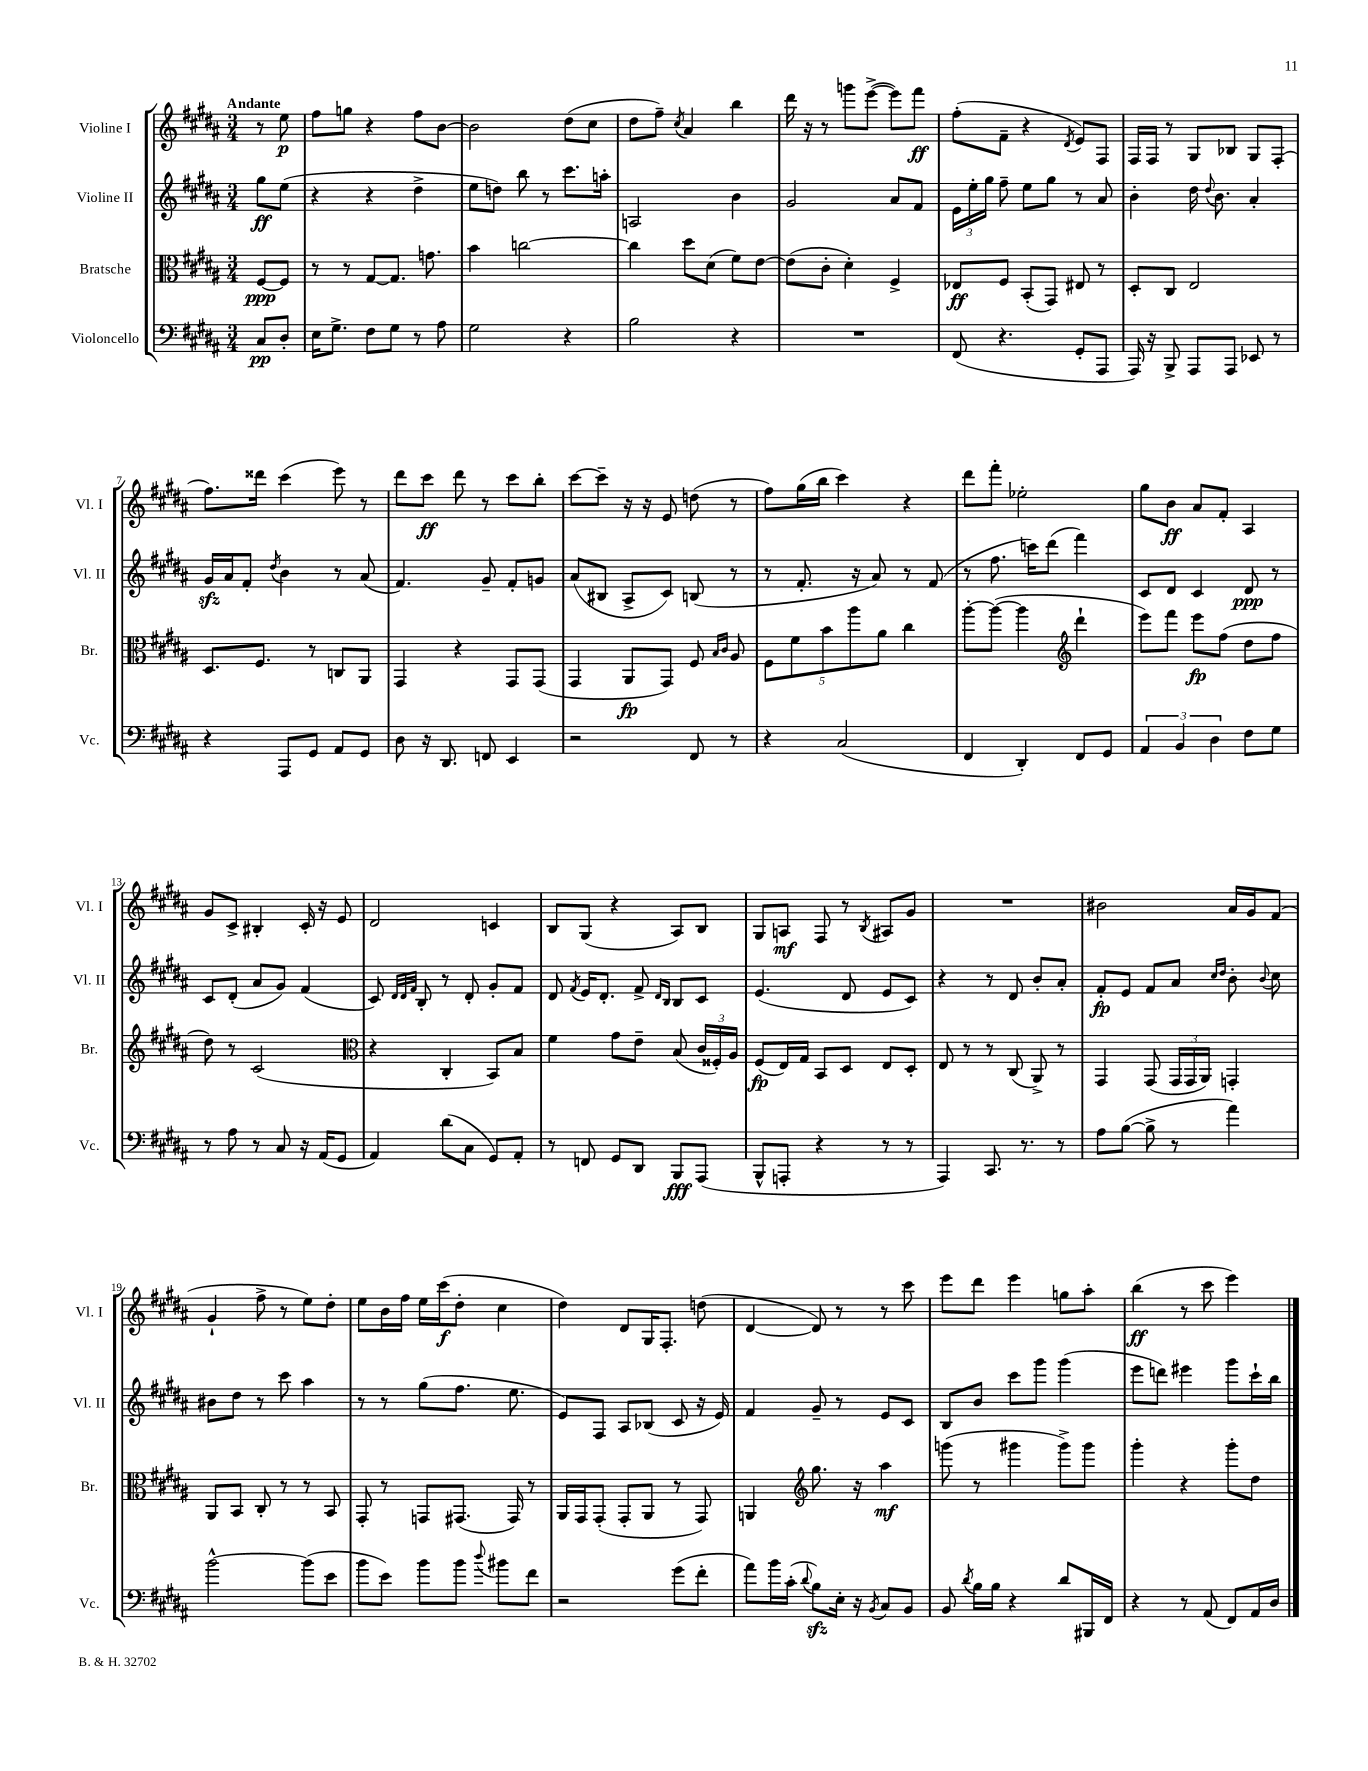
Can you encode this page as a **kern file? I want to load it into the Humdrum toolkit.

**kern	**kern	**kern	**kern
*staff4	*staff3	*staff2	*staff1
*clefF4	*clefC3	*clefG2	*clefG2
*k[f#c#g#d#a#]	*k[f#c#g#d#a#]	*k[f#c#g#d#a#]	*k[f#c#g#d#a#]
*M3/4	*M3/4	*M3/4	*M3/4
8C#/L	[8F#/L	8gg#\L	8r
8D#'/J	8F#/]J	(8ee\J	8ee\
=	=	=	=
16E\LK	8r	4r	8ff#\L
8.G#^\J	.	.	.
.	8r	.	8gg\J
8F#\L	[8G#/L	4r	4r
8G#\J	8.G#/]J	.	.
8r	.	4dd#^\	8ff#\L
.	8.g\	.	.
8A#\	.	.	[8b\J
=	=	=	=
2G#\	4b\	8ee\L	2b\]
.	.	8dd\J)	.
.	[2cc\	8bb\	.
.	.	8r	.
4r	.	8.ccc#\L	(8dd#\L
.	.	.	8cc#\J
.	.	16aa'\Jk	.
=	=	=	=
2B\	4cc\]	2A/	8dd#\L
.	.	.	8ff#~\J)
.	.	.	8qcc#/
.	8dd#\L	.	4a#/
.	(8d#\J	.	.
4r	8f#\L)	4b\	4bb\
.	[8e\J	.	.
=	=	=	=
2.r	(8e\]L	2g#/	16ddd#\
.	.	.	16r
.	8c#'\J	.	8r
.	4d#'\)	.	8ggg\L
.	.	.	([8eee^\J
.	4F#^/	8a#/L	8eee\]L)
.	.	8f#/J	8fff#\J
=	=	=	=
(8FF#/	8E-/L	24e\LL	(8ff#'\L
.	.	24ee'\	.
.	.	24gg#\JJ	.
4.r	8F#/J	8ff#~\	8f#~\J
.	(8BB'/L	8ee\L	4r
.	8GG#/J)	8gg#\J	.
.	.	.	8qd#/
8GG#'/L	8E#/	8r	8e/L)
8AAA#/J	8r	8a#/	8F#/J
=	=	=	=
16AAA#/)	8D#'/L	4b'\	16F#/LL
16r	.	.	16F#/JJ
8BBB^/	8C#/J	.	8r
8AAA#/L	2E/	16dd#\	8G#/L
.	.	8qqdd#/	.
.	.	8.b\	.
8AAA#/J	.	.	8B-/J
8EE-/	.	4a#'/	8G#/L
8r	.	.	(8F#'/J
=	=	=	=
4r	8.D#/L	16g#/LL	8.ff#\L)
.	.	16a#/J	.
.	.	8f#'/J	.
.	8.F#/J	.	16ddd##\Jk
.	.	8qdd#/	.
8AAA#/L	.	4b\	(4ccc#\
8GG#/J	8r	.	.
8AA#/L	8C/L	8r	8eee\)
8GG#/J	8AA#/J	(8a#/	8r
=	=	=	=
8D#\	4GG#/	4.f#/)	8ddd#\L
16r	.	.	8ccc#\J
8.DD#/	.	.	.
.	4r	.	8ddd#\
8FF/	.	8g#~/	8r
4EE/	8GG#/L	8f#'/L	8ccc#\L
.	(8GG#/J	8g/J	8bb'\J
=	=	=	=
2r	4GG#/	(8a#/L	[8ccc#\L
.	.	8B#/J	8ccc#~\]J
.	8AA#/L	8A#^/L	16r
.	.	.	16r
.	8GG#/J)	8c#/J)	8e/
8FF#/	8F#/	(8B/	(8dd\
.	16qqB/LL	.	.
.	16qqc#/JJ	.	.
8r	8A#/	8r	8r
=	=	=	=
4r	10F#\L	8r	8ff#\L)
.	10f#\	.	.
.	.	8.f#'/	(16gg#\L
.	.	.	16bb\JJ
.	10b\	.	.
(2C#/	.	.	4ccc#\)
.	10aa#\	.	.
.	.	16r	.
.	.	8a#/)	.
.	10a#\J	.	.
.	4cc#\	8r	4r
.	.	(8f#/	.
=	=	=	=
4FF#/	[8aa#'\L	8r	8ddd#\L
.	(8aa#\_J	8.ff#\	8fff#'\J
4DD#'/)	4aa#\]	.	2ee-'\
.	.	16ccc\LK)	.
.	.	(8ddd#\J	.
*	*clefG2	*	*
8FF#/L	4ddd#`\	4fff#\)	.
8GG#/J	.	.	.
=	=	=	=
6AA#/	8eee\L)	8c#/L	8gg#\L
.	8fff#\J	8d#/J	8b\J
6BB/	.	.	.
.	8eee\L	4c#/	8a#/L
6D#\	.	.	.
.	(8ff#\J	.	8f#'/J
8F#\L	8dd#\L	8d#/	4A#/
8G#\J	8ff#\J	8r	.
=	=	=	=
8r	8dd#\)	8c#/L	8g#/L
8A#\	8r	(8d#'/J	8c#^/J
8r	(2c#/	8a#/L	4B#'/
8C#/	.	8g#/J)	.
16r	.	(4f#/	16c#'/
(16AA#/LK	.	.	16r
8GG#/J	.	.	8e/
=	=	=	=
*	*clefC3	*	*
4AA#/)	4r	8c#/)	2d#/
.	.	32qqd#/LLL	.
.	.	32qqd#/	.
.	.	32qqf#/JJJ	.
.	.	8B'/	.
(8d#\L	4C#'/	8r	.
8C#\J	.	8d#'/	.
8GG#/L)	8BB/L)	8g#'/L	4c/
8AA#'/J	8B/J	8f#/J	.
=	=	=	=
8r	4f#\	8d#/	8B/L
.	.	8qf#/	.
8FF/	.	16e/LK	(8G#/J
.	.	8.d#'/J	.
8GG#/L	8g#\L	.	4r
8DD#/J	8e~\J	8f#^/	.
.	.	16qqd#/LL	.
.	.	16qqB/JJ	.
8BBB/L	(8B/	8B/L	8A#/L)
(8AAA#/J	24c#/LL	8c#/J	8B/J
.	24F##'/)	.	.
.	24A#/JJ	.	.
=	=	=	=
8BBB^^/L	(8F#/L	(4.e/	8G#/L
8AAA'/J	16E/L)	.	8A/J
.	16G#/JJ	.	.
4r	8BB/L	.	8F#/
.	8D#/J	8d#/	8r
.	.	.	8qB/
8r	8E/L	8e/L	8A#/L
8r	8D#'/J	8c#/J)	8g#/J
=	=	=	=
4AAA#/)	8E/	4r	2.r
.	8r	.	.
8.CC#/	8r	8r	.
.	(8C#/	8d#/	.
8.r	.	.	.
.	8AA#^/)	8b'/L	.
8r	8r	8a#'/J	.
=	=	=	=
8A#\L	4GG#/	8f#'/L	2b#\
([8B\J	.	8e/J	.
8B^\]	(8GG#/	8f#/L	.
8r	24GG#/LL	8a#/J	.
.	24GG#/	.	.
.	24AA#/JJ)	.	.
.	.	16qqcc#/LL	.
.	.	16qqdd#/JJ	.
4a#\)	4GG'/	8b'\	16a#/LL
.	.	.	16g#/J
.	.	8qqb/	.
.	.	8cc#\	(8f#/J
=	=	=	=
[2b^^\	8AA#/L	8b#\L	4g#`/
.	8BB/J	8dd#\J	.
.	8C#'/	8r	8ff#^\
.	8r	8ccc#\	8r
(8b\]L	8r	4aa#\	8ee\L)
8e\J	8BB/	.	8dd#'\J
=	=	=	=
8b\L	8GG#'/	8r	8ee\L
8e\J)	8r	8r	16b\L
.	.	.	16ff#\JJ
8b\L	8GG/L	(8gg#\L	16ee\LL
.	.	.	(16ccc#\J
8b\J	(8.GG#/J	8.ff#\J	8dd#'\J
8qqdd#/	.	.	.
8b#\L	.	.	4cc#\
.	16GG#/)	8.ee\	.
8f#\J	8r	.	.
=	=	=	=
2r	16AA#/LL	8e/L)	4dd#\)
.	16GG#/J	.	.
.	(8GG#'/J	8F#/J	.
.	8GG#'/L	8A#/L	8d#/L
.	8AA#/J	(8B-/J	16G#/K
.	.	.	8.F#'/J
(8g#\L	8r	8c#/	.
8f#'\J	8GG#/)	16r	(8dd\
.	.	16e/)	.
=	=	=	=
8a#\L)	4AA/	4f#/	[4d#/
16b\L	.	.	.
(16c#'\JJ	.	.	.
*	*clefG2	*	*
8qqd#/	.	.	.
8B\L)	8.gg#\	8g#~/	8d#/])
16E'\Jk	.	8r	8r
16r	16r	.	.
8qBB/	.	.	.
8C#/L	4aa#\	8e/L	8r
8BB/J	.	8c#/J	8ccc#\
=	=	=	=
8BB/	(8ggg\	8B/L	8eee\L
8qd#/	.	.	.
16B\LL	8r	8b/J	8ddd#\J
16B\JJ	.	.	.
4r	4ggg#\	8ccc#\L	4eee\
.	.	8ggg#\J	.
8d#/L	8ggg#^\L)	(4ggg#\	8gg\L
16BBB#/L	8ggg#\J	.	8aa#'\J
16FF#/JJ	.	.	.
=	=	=	=
4r	4ggg#'\	8eee\L	(4bb\
.	.	8ddd\J)	.
8r	4r	4eee#\	8r
(8AA#/	.	.	8ccc#\
8FF#/L)	8ggg#'\L	8ggg#\L	4eee\)
16AA#/L	8dd#\J	16ccc#`\L	.
16D#/JJ	.	16bb\JJ	.
==	==	==	==
*-	*-	*-	*-
